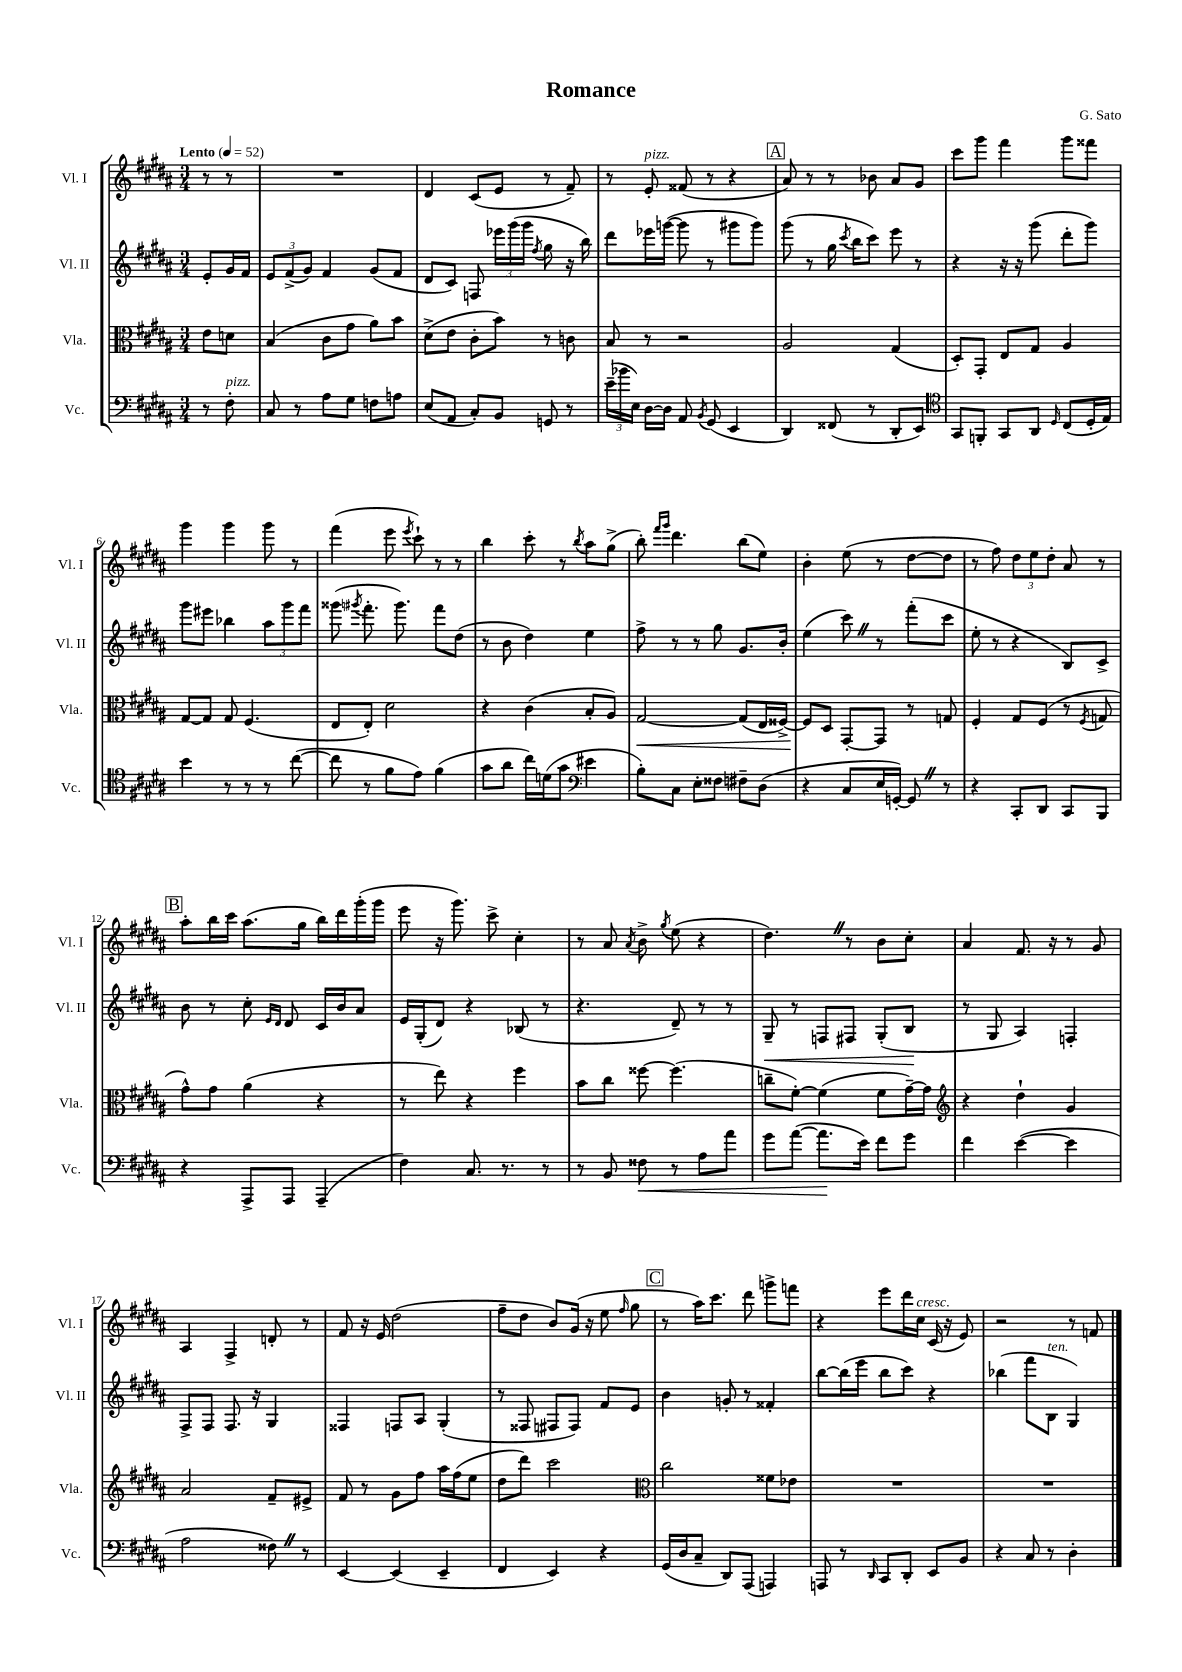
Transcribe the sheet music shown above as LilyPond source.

\header { title = "Romance" composer = "G. Sato" }
<<
\new StaffGroup <<
\new Staff = "s0" \with { instrumentName = "Vl. I" shortInstrumentName = "Vl. I" } {
    \clef treble \key b \major \numericTimeSignature \time 3/4 \partial 4 \tempo "Lento" 4 = 52
    \autoBeamOff r8 r8 |
    R2. |
    dis'4 cis'8[( e'8] r8 fis'8--) |
    r8 e'8-.^\markup { \italic "pizz." } fisis'8( r8 r4 |
    \mark \markup { \box "A" } ais'8) r8 r8 bes'8 ais'8[ gis'8] |
    cis'''8[ gis'''8] fis'''4 gis'''8[ fisis'''8] |
    gis'''4 gis'''4 gis'''8 r8 |
    fis'''4( e'''8 \acciaccatura { e'''8 } cis'''8-!) r8 r8 |
    b''4 cis'''8-. r8 \acciaccatura { b''8 } ais''8[ gis''8]->( |
    b''8-.) \grace { fis'''16[ gis'''16] } dis'''4. b''8[( e''8]) |
    b'4-. e''8( r8 dis''8[~ dis''8] |
    r8 fis''8) \tuplet 3/2 { dis''8[ e''8 dis''8]-. } ais'8 r8 |
    \mark \markup { \box "B" } ais''8[-. b''16 cis'''16] ais''8.[( gis''16] b''16[) dis'''16 gis'''16-.( gis'''16] |
    e'''8 r16 gis'''8.) cis'''8-> cis''4-. |
    r8 ais'8 \acciaccatura { ais'8 } b'8-> \acciaccatura { gis''8 } e''8( r4 |
    dis''4.) \once \override BreathingSign.text = \markup { \musicglyph "scripts.caesura.straight" } \breathe r8 b'8[ cis''8]-. |
    ais'4 fis'8. r16 r8 gis'8 |
    ais4 fis4-> d'8-. r8 |
    fis'8 r16 e'16 dis''2( |
    fis''8[-- dis''8] b'8[) gis'16]( r16 e''8 \grace { fis''16 } gis''8 |
    \mark \markup { \box "C" } r8 ais''16[) cis'''8.] dis'''8 g'''8[-> f'''8] |
    r4 e'''8[ dis'''16 cis''16]^\markup { \italic "cresc." } cis'16( r16 e'8) |
    r2 r8 f'8 \bar "|." |
}
\new Staff = "s1" \with { instrumentName = "Vl. II" shortInstrumentName = "Vl. II" } {
    \clef treble \key b \major \numericTimeSignature \time 3/4 \partial 4
    \autoBeamOff e'8[-. gis'16 fis'16] |
    \tuplet 3/2 { e'8[ fis'8->( gis'8]) } fis'4 gis'8[( fis'8] |
    dis'8[ cis'8]) f8 \tuplet 3/2 { ees'''16[ gis'''16( gis'''16] } \acciaccatura { fis''8 } gis''8 r16 b''16) |
    dis'''8[ ees'''16 g'''16]~( g'''8 r8 gis'''8[ gis'''8]) |
    \mark \markup { \box "A" } gis'''8( r8 gis''16 \acciaccatura { cis'''8 } b''16[ cis'''8]) e'''8 r8 |
    r4 r16 r16 gis'''8( dis'''8[-. gis'''8]) |
    gis'''8[ eis'''8] bes''4 \tuplet 3/2 { ais''8[ gis'''8 fis'''8] } |
    gisis'''8( \acciaccatura { gis'''8 } fis'''8.-. gis'''8.) fis'''8[ dis''8]( |
    r8 b'8 dis''4) e''4 |
    fis''8-> r8 r8 gis''8 gis'8.[ b'16]-. |
    e''4( cis'''8) \once \override BreathingSign.text = \markup { \musicglyph "scripts.caesura.straight" } \breathe r8 fis'''8[-.( cis'''8] |
    e''8-. r8 r4 b8[) cis'8]-> |
    \mark \markup { \box "B" } b'8 r8 cis''8-. \grace { e'16[ dis'16] } dis'8 cis'16[ b'16 ais'8] |
    e'16[ gis16-.( dis'8]) r4 bes8( r8 |
    r4. dis'8--) r8 r8 |
    gis8--\< r8 f8[ fis8] gis8[-.( b8]\! |
    r8 gis8 ais4) f4-. |
    fis8[-> fis8] fis8. r16 gis4 |
    fisis4 f8[ ais8] gis4-.( |
    r8 fisis8 fis8[ fis8]) fis'8[ e'8] |
    \mark \markup { \box "C" } b'4 g'8-. r8 fisis'4-. |
    b''8[~ b''16( e'''16] b''8[ cis'''8]) r4 |
    bes''4( fis'''8[ b8]^\markup { \italic "ten." } gis4) \bar "|." |
}
\new Staff = "s2" \with { instrumentName = "Vla." shortInstrumentName = "Vla." } {
    \clef alto \key b \major \numericTimeSignature \time 3/4 \partial 4
    \autoBeamOff e'8[ d'8] |
    b4( cis'8[ gis'8] ais'8[) b'8] |
    dis'8[->( e'8] cis'8[-. b'8]) r8 c'8 |
    b8 r8 r2 |
    \mark \markup { \box "A" } ais2 gis4( |
    dis8[-.) gis,8]-. e8[ gis8] ais4 |
    gis8[~ gis8] gis8 fis4.( |
    e8[ e8]-.) dis'2 |
    r4 cis'4( b8[-. ais8]) |
    gis2~\< gis8[( e16 fisis16]~->) |
    fisis8[\! dis8] gis,8[~-. gis,8] r8 g8 |
    fis4-. gis8[ fis8]( r8 \acciaccatura { fis8 } g8 |
    \mark \markup { \box "B" } gis'8[-^) gis'8] ais'4( r4 |
    r8 e''8) r4 fis''4 |
    b'8[ cis''8] fisis''8~ fisis''4.( |
    c''8[-- fis'8]~-.) fis'4( fis'8[ gis'16~--) gis'16] |
    \clef treble r4 dis''4-! gis'4 |
    ais'2 fis'8[-- eis'8]-> |
    fis'8 r8 gis'8[ fis''8] ais''16[ fis''16( e''8] |
    dis''8[ dis'''8]) cis'''2 |
    \mark \markup { \box "C" } \clef alto cis''2 fisis'8[ ees'8] |
    R2. |
    R2. \bar "|." |
}
\new Staff = "s3" \with { instrumentName = "Vc." shortInstrumentName = "Vc." } {
    \clef bass \key b \major \numericTimeSignature \time 3/4 \partial 4
    \autoBeamOff r8 fis8-.^\markup { \italic "pizz." } |
    cis8 r8 ais8[ gis8] f8[ a8] |
    e8[( ais,8] cis8[-.) b,8] g,8 r8 |
    \tuplet 3/2 { e'16[--( bes'16 e16]) } dis16[~ dis16] ais,8 \acciaccatura { b,8 } gis,8( e,4 |
    \mark \markup { \box "A" } dis,4) fisis,8( r8 dis,8[-. e,8]) |
    \clef tenor gis,8[ f,8]-. gis,8[ ais,8] \grace { dis16 } cis8[( dis16-. e16]) |
    b'4 r8 r8 r8 cis''8~( |
    cis''8 r8 fis'8[ e'8]) fis'4( |
    gis'8[ ais'8] cis''16[) d'16( gis'8] \clef bass eis'4 |
    b8[-.) cis8] e8[-. fisis8] fis8[-- dis8]( |
    r4 cis8[ e16 g,16]~-.) g,8 \once \override BreathingSign.text = \markup { \musicglyph "scripts.caesura.straight" } \breathe r8 |
    r4 cis,8[-. dis,8] cis,8[ b,,8] |
    \mark \markup { \box "B" } r4 ais,,8[-> ais,,8] ais,,4--( |
    fis4) cis8. r8. r8 |
    r8 b,8 fisis8\< r8 ais8[ ais'8] |
    gis'8[ ais'8]~( ais'8.[\! e'16]) fis'8[ gis'8] |
    fis'4 e'4~( e'4 |
    ais2 fisis8) \once \override BreathingSign.text = \markup { \musicglyph "scripts.caesura.straight" } \breathe r8 |
    e,4~ e,4( e,4-- |
    fis,4 e,4) r4 |
    \mark \markup { \box "C" } gis,16[( dis16 cis8]-- dis,8[) ais,,8]( a,,4) |
    a,,8 r8 \grace { dis,16 } cis,8[ dis,8]-. e,8[ b,8] |
    r4 cis8 r8 dis4-. \bar "|." |
}
>>
>>
